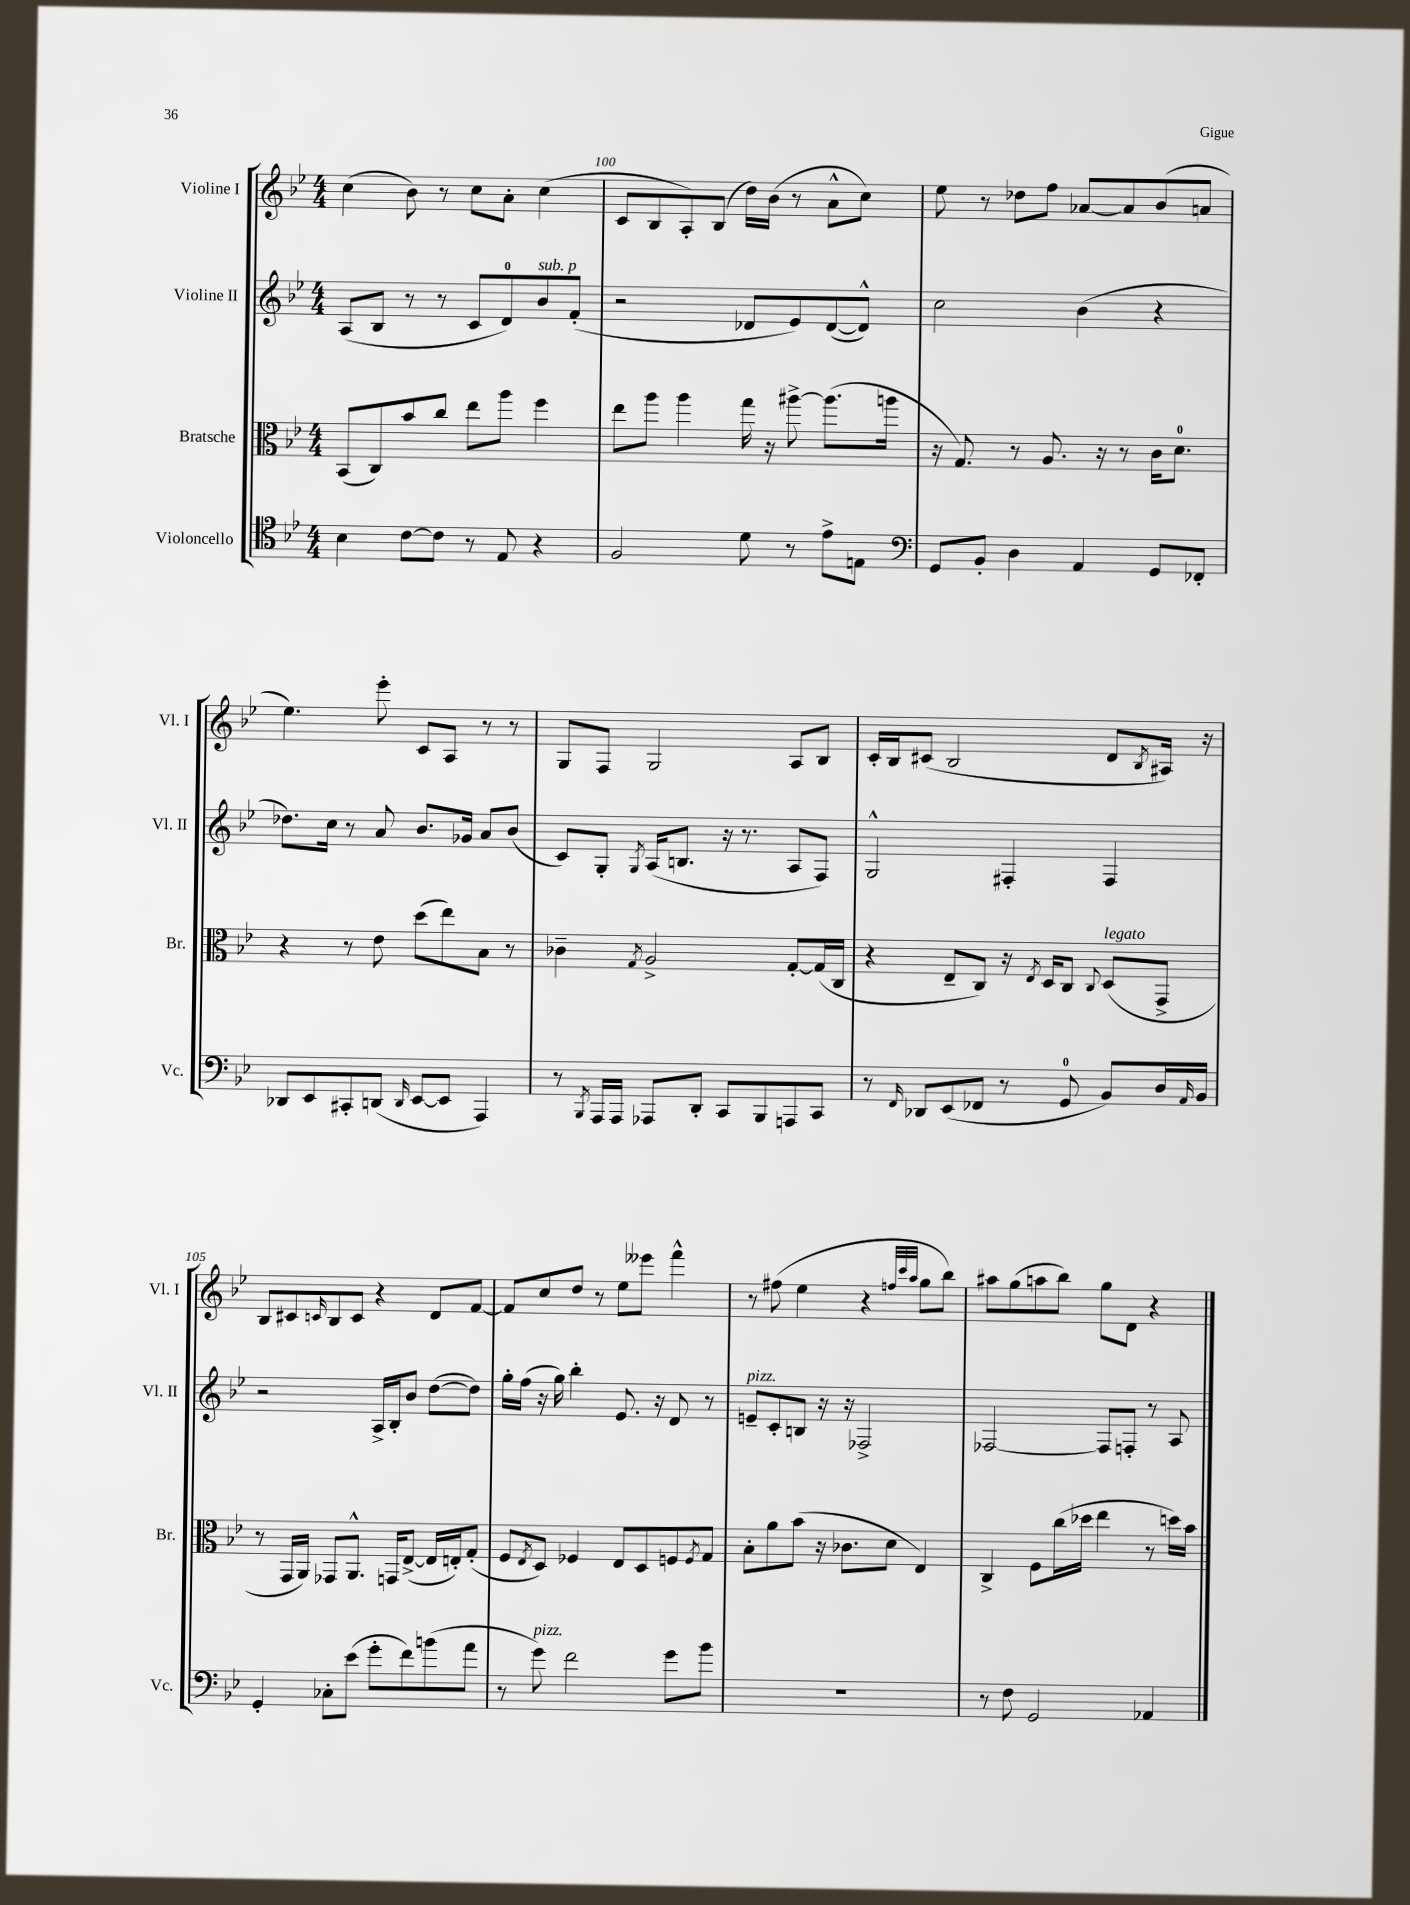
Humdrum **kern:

**kern	**kern	**kern	**kern
*staff4	*staff3	*staff2	*staff1
*clefC4	*clefC3	*clefG2	*clefG2
*k[b-e-]	*k[b-e-]	*k[b-e-]	*k[b-e-]
*M4/4	*M4/4	*M4/4	*M4/4
4B-\	(8BB-/L	(8A/L	(4cc\
.	8C/)	8B-/J	.
[8c\L	8b-/	8r	8b-\)
8c\]J	8cc/J	8r	8r
8r	8ee-\L	8c/L	8cc\L
8E-/	8aa\J	8d/)	8a'\J
4r	4ff\	8b-/	(4cc\
.	.	(8f'/J	.
=	=	=	=
2F/	8ee-\L	2r	8c/L
.	8aa\J	.	8B-/
.	4aa\	.	8A'/)
.	.	.	(8B-/J
8d\	16gg\	8d-/L	16dd\LL)
.	16r	.	(16b-\JJ
8r	[8aa#^\	8e-/)	8r
8e-^\L	(8.aa#\]L	([8d-/	8a^^\L
8E\J	.	8d-^^/]J)	8cc\J)
.	16aa\Jk	.	.
=	=	=	=
*clefF4	*	*	*
8GG/L	16r	2cc\	8ee-\
.	8.G/)	.	.
8BB-'/J	.	.	8r
4D\	8r	.	8dd-\L
.	8.A/	.	8ff\J
4AA/	.	(4b-\	[8a-/L
.	16r	.	.
.	8r	.	8a-/]
8GG/L	16c\LK	4r	(8b-/
.	8.d\J	.	.
8FF-'/J	.	.	8a/J
=	=	=	=
8DD-/L	4r	8.dd-\L)	4.ee-\)
8EE-/	.	.	.
.	.	16cc\Jk	.
8CC#'/	8r	8r	.
(8DD/J	8e-\	8a/	8eee-'\
16qqDD/	.	.	.
[8EE-/L	(8dd\L	8.b-/L	8c/L
8EE-/]J	8ee-\)	.	8A/J
.	.	16g-/Jk	.
4AAA/)	8B-\J	8a/L	8r
.	8r	(8b-/J	8r
=	=	=	=
8r	4c-~\	8c/L)	8G/L
8qBBB-/	.	.	.
16AAA/LL	.	8G'/J	8F/J
16AAA/JJ	.	.	.
.	8qG/	8qG/	.
8AAA-/L	2A^/	(16A/LK	2G/
.	.	8.B/J	.
8DD'/J	.	.	.
8CC/L	.	16r	.
.	.	8.r	.
8BBB-/	.	.	.
8AAA/	[8G'/L	8A/L	8A/L
8CC/J	(16G/]L	8F/J)	8B-/J
.	16C/JJ	.	.
=	=	=	=
8r	4r	2G^^/	16c'/LL
.	.	.	16B-/J
16qqFF/	.	.	.
8DD-/L	.	.	(8c#/J
(8EE-/	8E-~/L	.	2B-/
8FF-/J	8C/J)	.	.
8r	16r	4F#'/	.
.	8qE-/	.	.
.	16D/LK	.	.
8GG/	8C/J	.	.
.	8qqC/	.	.
8BB-/L)	(8D/L	4F#/	8d/L
.	.	.	8qB-/
16D/L	8GG^/J	.	16A#/Jk)
16qqAA/	.	.	.
16BB-/JJ	.	.	16r
=	=	=	=
4GG'/	8r	2r	8B-/L
.	16GG/LL	.	8c#/
.	16AA/JJ)	.	.
.	.	.	16qqc/
8C-'\L	8GG-/L	.	8B-/
(8e-\J	8.AA^^/J	.	8c/J
8g'\L	.	16A^/LL	4r
.	16GG/LK	16B-'/J	.
8f\)	([8E-^/J	8b-/J	.
(8b\	16E-/]LL	([8dd\L	8d/L
.	16E'/J)	.	.
8a\J	(8G'/J	8dd\]J)	[8f/J
=	=	=	=
8r	8F/L	16gg'\LL	8f/]L
.	.	(16ff\JJ	.
.	8qE-/	.	.
8g\)	8D/J)	16r	8cc/
.	.	16gg\)	.
2f\	4F-/	4bb-'\	8dd/J
.	.	.	8r
.	8E-/L	8.e-/	8ee-\L
.	8D/	.	8eee--\J
.	.	16r	.
8g\L	8F/	8d/	4fff^^\
.	8qF/	.	.
8b-\J	8G/J	8r	.
=	=	=	=
1r	8B-'\L	8e~/L	8r
.	8a\	8c'/	(8ff#\
.	(8b-\J	8B/J	4ee-\
.	16r	16r	.
.	8.c-\L	16r	.
.	.	2F-^/	4r
.	8d\J	.	.
.	.	.	32qqff/LLL
.	.	.	32qqccc/
.	.	.	32qqaa/JJJ
.	4E-/)	.	8gg\L
.	.	.	8bb-\J)
=	=	=	=
8r	4C^/	[2F-/	8aa#\L
8F\	.	.	(8gg\
2GG/	8F\L	.	8aa\
.	(16cc\L	.	8bb-\J)
.	16dd-\JJ	.	.
.	4ee-\	8F-/]L	8gg\L
.	.	8F'/J	8d\J
4AA-/	8r	8r	4r
.	16dd\LL)	8A/	.
.	16b-\JJ	.	.
==	==	==	==
*-	*-	*-	*-
